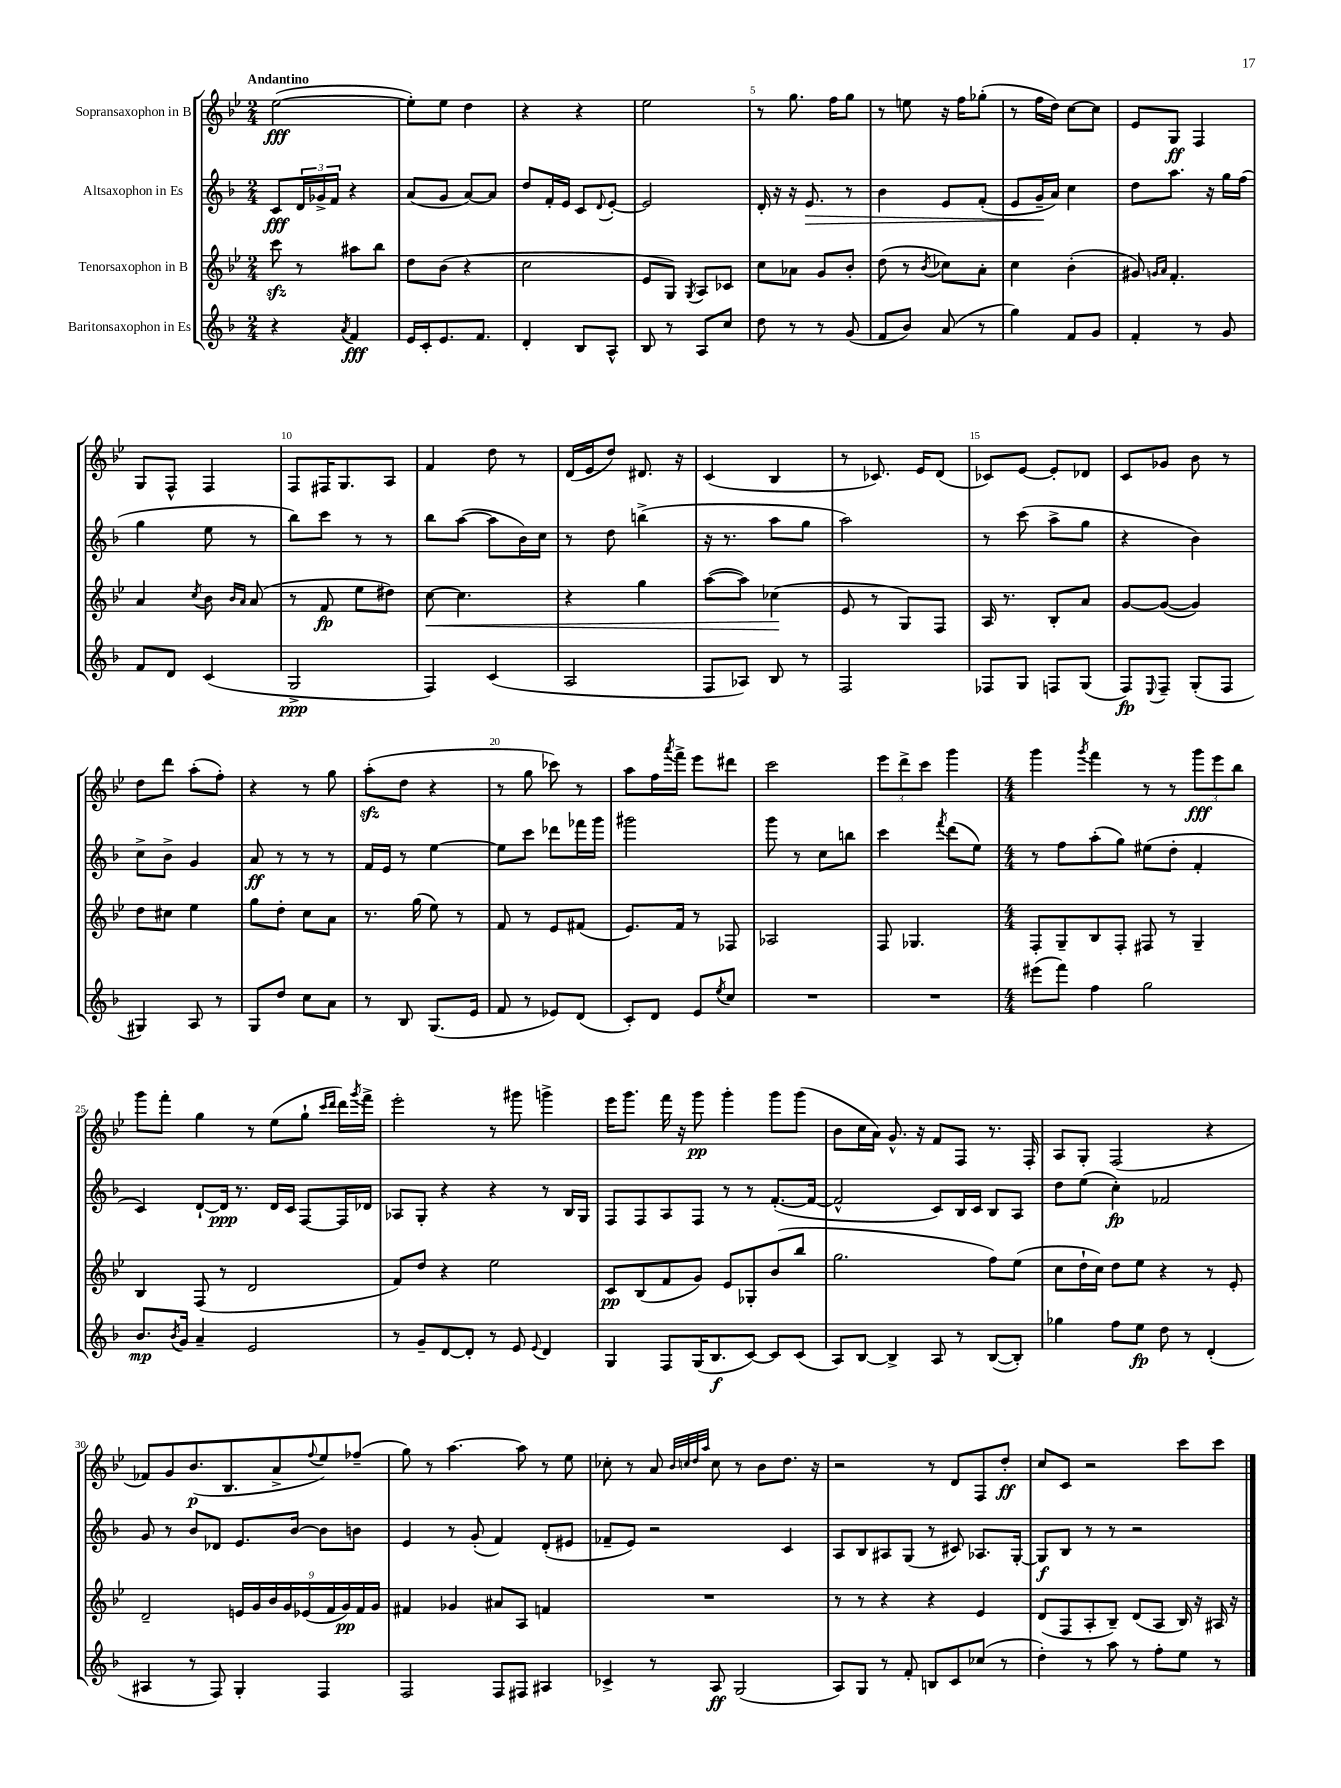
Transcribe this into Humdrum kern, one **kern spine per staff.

**kern	**kern	**kern	**kern
*staff4	*staff3	*staff2	*staff1
*clefG2	*clefG2	*clefG2	*clefG2
*k[b-]	*k[b-e-]	*k[b-]	*k[b-e-]
*M2/4	*M2/4	*M2/4	*M2/4
4r	8ccc\	8c/L	([2ee-\
.	8r	24d/L	.
.	.	24g-^/	.
.	.	24f/JJ	.
8qa/	.	.	.
4f/	8aa#\L	4r	.
.	8bb-\J	.	.
=	=	=	=
16e/LL	8dd\L	(8a/L	8ee-'\]L)
16c'/J	.	.	.
8.e/	(8b-\J	8g/J	8ee-\J
.	4r	[8a/L)	4dd\
8.f/J	.	.	.
.	.	8a/]J	.
=	=	=	=
4d'/	2cc\	8dd/L	4r
.	.	16f'/L	.
.	.	16e/JJ	.
8B-/L	.	8c/L	4r
.	.	8qqd/	.
8A^^/J	.	[8e'/J	.
=	=	=	=
8B-/	8e-/L	2e/]	2ee-\
8r	8G/J)	.	.
.	8qG/	.	.
8A/L	8A/L	.	.
8cc/J	8c-/J	.	.
=	=	=	=
8dd\	8cc\L	16d'/	8r
.	.	16r	.
8r	8a-\J	16r	8.gg\
.	.	8.e/	.
8r	8g/L	.	.
.	.	.	16ff\LK
(8g/	8b-'/J	8r	8gg\J
=	=	=	=
8f/L	(8dd\	4b-\	8r
8b-/J)	8r	.	8ee\
.	8qb-/	.	.
(8a/	8cc-\L)	8e/L	16r
.	.	.	16ff\LK
8r	8a'\J	(8f'/J	(8gg-'\J
=	=	=	=
4gg\)	4cc\	8e/L	8r
.	.	16g~/L	16ff\LL
.	.	16a/JJ)	16dd\JJ)
8f/L	(4b-'\	4cc\	[8cc\L
8g/J	.	.	8cc\]J
=	=	=	=
4f'/	8g#/)	8dd\L	8e-/L
.	16qqg/LL	.	.
.	16qqa/JJ	.	.
.	4.f'/	8.aa\J	8G/J
8r	.	.	4F/
.	.	16r	.
8g/	.	16gg\LL	.
.	.	(16ff\JJ	.
=	=	=	=
8f/L	4a/	4gg\	8G/L
8d/J	.	.	8F^^/J
.	8qcc/	.	.
(4c/	8b-\	8ee\	4F/
.	16qqb-/LL	.	.
.	16qqa/JJ	.	.
.	(8a/	8r	.
=	=	=	=
2G^/	8r	8bb-\L)	8F/L
.	8f/	8ccc\J	16F#/K
.	.	.	8.G/
.	8ee-\L	8r	.
.	8dd#\J)	8r	8A/J
=	=	=	=
4F/)	[8cc\	8bb-\L	4f/
.	4.cc\]	([8aa\J	.
(4c/	.	8aa\]L	8dd\
.	.	16b-\L)	8r
.	.	16cc\JJ	.
=	=	=	=
2A/	4r	8r	(16d/LL
.	.	.	16e-/J
.	.	8dd\	8dd/J)
.	4gg\	(4bb^\	8.d#/
.	.	.	16r
=	=	=	=
8F/L	([8aa\L	16r	(4c/
.	.	8.r	.
8A-/J)	8aa\]J)	.	.
8B-/	(4cc-\	8aa\L	4B-/
8r	.	8gg\J	.
=	=	=	=
2F/	8e-/	2aa\)	8r
.	8r	.	8.c-/)
.	8G/L)	.	.
.	.	.	16e-/LK
.	8F/J	.	(8d/J
=	=	=	=
8F-/L	16A/	8r	8c-/L)
.	8.r	.	.
8G/J	.	(8ccc\	[8e-/J
8F/L	8B-'/L	8aa^\L	8e-'/]L
(8G/J	8a/J	8gg\J	8d-/J
=	=	=	=
8F/L)	[8g/L	4r	8c/L
8qqE/	.	.	.
8F~/J	(8g/_J	.	8g-/J
(8G'/L	4g/])	4b-\)	8b-\
8F/J	.	.	8r
=	=	=	=
4G#/)	8dd\L	8cc^\L	8dd\L
.	8cc#\J	8b-^\J	8ddd\J
8A/	4ee-\	4g/	(8aa'\L
8r	.	.	8ff'\J)
=	=	=	=
8G/L	8gg\L	8a/	4r
8dd/J	8dd'\J	8r	.
8cc\L	8cc\L	8r	8r
8a\J	8a\J	8r	8gg\
=	=	=	=
8r	8.r	16f/LL	(8aa'\L
.	.	16e/JJ	.
8B-/	.	8r	8dd\J
.	(16gg\	.	.
(8.G/L	8ee-\)	[4ee\	4r
.	8r	.	.
16e/Jk	.	.	.
=	=	=	=
8f/	8f/	8ee\]L	8r
8r	8r	8ccc\J	8gg\
8e-/L)	8e-/L	8ddd-\L	8ccc-\)
(8d/J	(8f#/J	16fff-\L	8r
.	.	16ggg\JJ	.
=	=	=	=
8c'/L)	8.e-/L)	2ggg#\	8aa\L
8d/J	.	.	16ff\L
.	.	.	8qaaa/
.	16f/Jk	.	16fff^\JJ
8e/L	8r	.	8eee-\L
8qee/	.	.	.
8cc/J	8F-/	.	8ddd#\J
=	=	=	=
2r	2A-/	8ggg\	2ccc\
.	.	8r	.
.	.	8cc\L	.
.	.	8bb\J	.
=	=	=	=
2r	8F/	4ccc\	12eee-\L
.	.	.	12ddd^\
.	4.G-/	.	.
.	.	.	12ccc\J
.	.	8qfff/	.
.	.	(8ddd\L	4ggg\
.	.	8ee\J)	.
=	=	=	=
*M4/4	*M4/4	*M4/4	*M4/4
(8eee#\L	8F'/L	8r	4ggg\
8fff\J)	8G~/	8ff\L	.
.	.	.	8qggg/
4ff\	8B-/	(8aa'\	4fff\
.	8F'/J	8gg\J)	.
2gg\	8F#/	(8ee#\L	8r
.	8r	8dd'\J	8r
.	4G~/	4f'/	12ggg\L
.	.	.	12eee-\
.	.	.	12bb-\J
=	=	=	=
8.b-/L	4B-/	4c/)	8ggg\L
.	.	.	8fff'\J
8qb-/	.	.	.
16g/Jk	.	.	.
4a~/	(8F/	[8d`/L	4gg\
.	8r	16d/]Jk	.
.	.	8.r	.
2e/	2d/	.	8r
.	.	16d/LL	(8ee-\L
.	.	16c/JJ	.
.	.	[8F/L	8gg`\J
.	.	.	16qqccc/LL
.	.	.	16qqddd/JJ
.	.	16F/]L	16ddd\LL)
.	.	.	8qggg/
.	.	16d-/JJ	16fff^\JJ
=	=	=	=
8r	8f/L)	8A-/L	2eee-'\
8g~/L	8dd/J	8G'/J	.
[8d/	4r	4r	.
8d'/]J	.	.	.
8r	2ee-\	4r	8r
8e/	.	.	8ggg#\
8qqe/	.	.	.
4d/	.	8r	4ggg^\
.	.	16B-/LL	.
.	.	16G/JJ	.
=	=	=	=
4G/	8c/L	8F/L	16eee-\LK
.	.	.	8.ggg\J
.	(8B-/	8F/	.
8F/L	8f/	8A/	16fff\
.	.	.	16r
(16G/K	8g/J)	8F/J	8ggg\
8.B-/	.	.	.
.	8e-/L	8r	4ggg'\
[8c/J)	8G-'/	8r	.
8c/]L	(8b-/	([8.f'/L	8ggg\L
(8c/J	8bb-/J	.	(8ggg\J
.	.	16f/_Jk	.
=	=	=	=
8A/L)	2.gg\	2f^^/]	8b-\L
[8B-/J	.	.	16cc\L
.	.	.	16a\JJ)
4B-^/]	.	.	8.g^^/
.	.	.	16r
8A/	.	8c/L)	8f/L
8r	.	16B-/L	8F/J
.	.	16c/JJ	.
([8B-/L	8ff\L)	8B-/L	8.r
8B-'/]J)	(8ee-\J	8A/J	.
.	.	.	16F'/
=	=	=	=
4gg-\	8cc\L	8dd\L	8A/L
.	16dd`\L	(8ee\J	8G'/J
.	16cc\JJ)	.	.
8ff\L	8dd\L	4cc'\)	(2F/
8ee\J	8ee-\J	.	.
8dd\	4r	2f-/	.
8r	.	.	.
(4d'/	8r	.	4r
.	8e-'/	.	.
=	=	=	=
4A#/	2d~/	8g/	8f-/L)
.	.	8r	8g/
8r	.	8b-/L	(8.b-/
8F/)	.	8d-/J	.
.	.	.	8.B-/
4G'/	18e/LL	8.e/L	.
.	18g/	.	.
.	18b-/	.	.
.	.	.	8a^/
.	18g/	.	.
.	.	[16b-/Jk	.
.	(18e-/	.	.
.	.	.	8qqff/
4F/	.	8b-\]L	8ee-/)
.	18f/	.	.
.	18g/)	.	.
.	.	8b\J	(8ff-~/J
.	18f/	.	.
.	18g/JJ	.	.
=	=	=	=
2F/	4f#/	4e/	8gg\)
.	.	.	8r
.	4g-/	8r	[4.aa\
.	.	(8g'/	.
8F/L	8a#/L	4f/)	.
8F#/J	8A/J	.	8aa\]
4A#/	4f/	(8d'/L	8r
.	.	8e#/J	8ee-\
=	=	=	=
4c-^/	1r	8f-~/L	8cc-'\
.	.	8e/J)	8r
8r	.	2r	8a/
.	.	.	32qqb-/LLL
.	.	.	32qqcc/
.	.	.	32qqdd/
.	.	.	32qqaa/JJJ
8A/	.	.	8cc\
(2G/	.	.	8r
.	.	.	8b-\L
.	.	4c/	8.dd\J
.	.	.	16r
=	=	=	=
8A/L)	8r	8A/L	2r
8G/J	8r	8B-/	.
8r	4r	8A#/	.
8f'/	.	(8G/J	.
8B/L	4r	8r	8r
8c/	.	8c#/)	8d/L
(8cc-/J	4e-/	8.A-/L	8F/
8r	.	.	8dd'/J
.	.	[16G'/Jk	.
=	=	=	=
4dd'\)	(8d/L	8G/]L	8cc/L
.	8F/	8B-/J	8c/J
8r	8A'/	8r	2r
8aa\	8B-~/J)	8r	.
8r	(8d/L	2r	.
8ff'\L	8A/J	.	.
8ee\J	16B-/)	.	8ccc\L
.	16r	.	.
8r	16A#/	.	8ccc\J
.	16r	.	.
==	==	==	==
*-	*-	*-	*-
